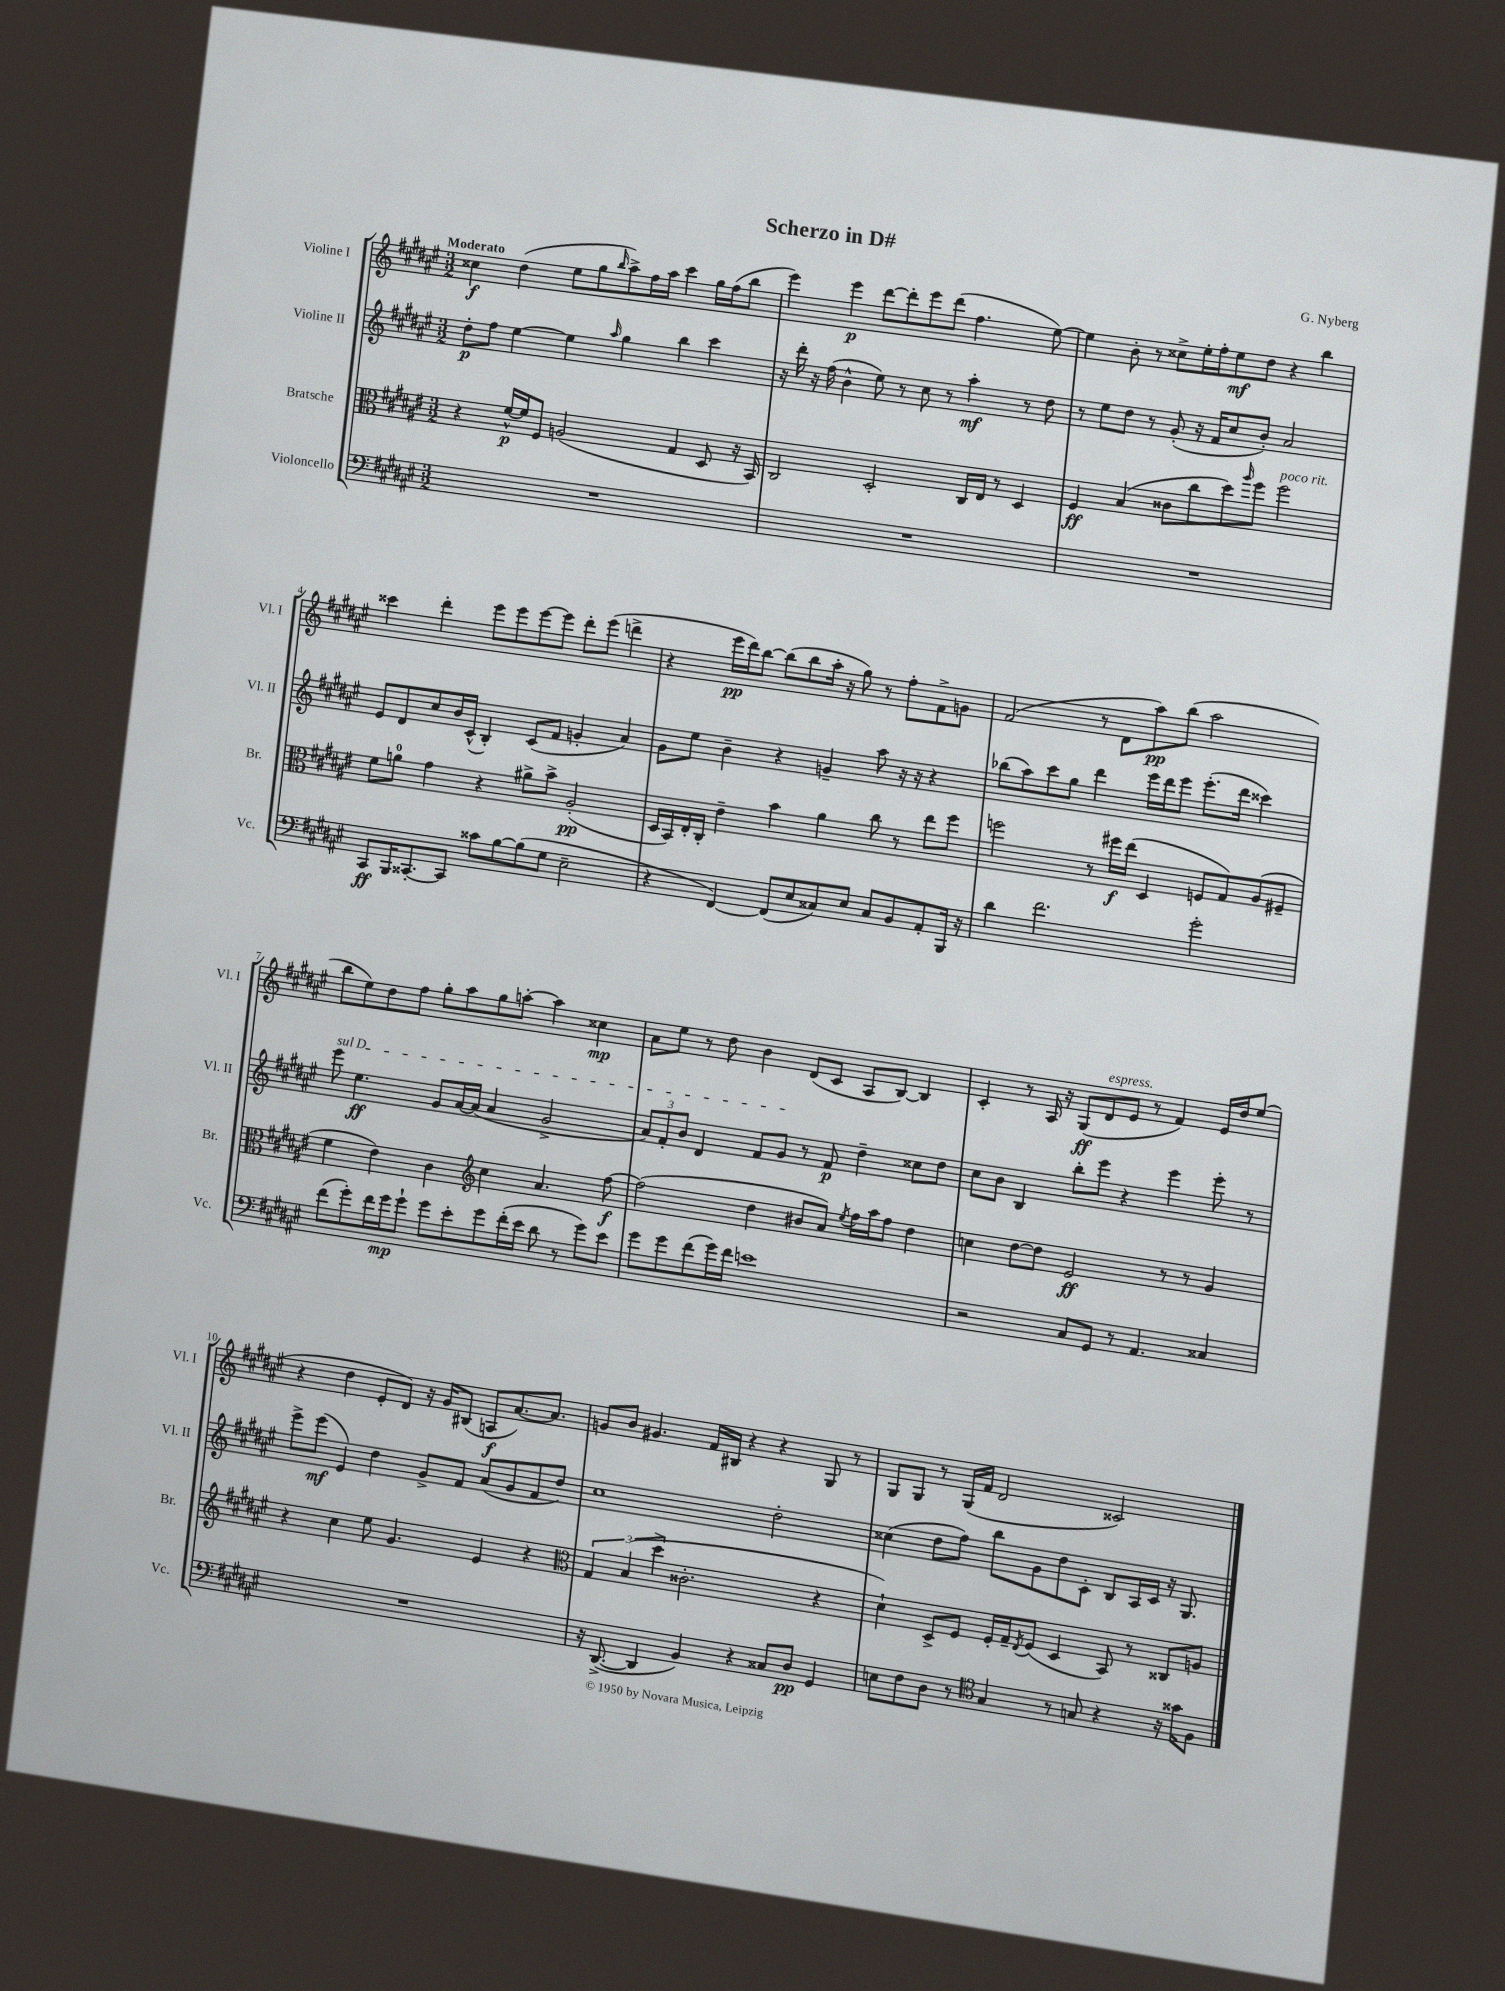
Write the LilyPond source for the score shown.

\header { title = "Scherzo in D#" composer = "G. Nyberg" }
<<
\new StaffGroup <<
\new Staff = "s0" \with { instrumentName = "Violine I" shortInstrumentName = "Vl. I" } {
    \clef treble \key fis \major \numericTimeSignature \time 3/2 \tempo "Moderato"
    cisis''4\f dis''4( eis''8 gis''8 \grace { b''16 } ais''8->) fis''16 ais''16 cis'''4 gis''16 fis''16( b''8 |
    eis'''4) eis'''4\p dis'''8~ dis'''8-. eis'''8 dis'''8( fis''4. eis''8~) |
    eis''4 b'8-. r8 cisis''8-> eis''16-. fis''16-. eis''8\mf dis''8 r4 b''4 |
    cisis'''4 dis'''4-. eis'''8 eis'''8 eis'''8~ eis'''8 dis'''8-. eis'''8( d'''4-> |
    r4 eis'''16\pp dis'''16) b''8~ b''8( b''8 ais''16-. r16 gis''8) r8 fis''8-. fis'8-> g'8 |
    fis'2( r8 dis'8 ais''8\pp) b''8( ais''2 |
    b''8 eis''8) dis''8 fis''8 gis''8-. ais''8 gis''8 a''8~-. a''4 cisis''4\mp |
    ais'8 eis''8 r8 dis''8 b'4 dis'8( cis'8 ais8 b8~) b4 |
    cis'4-. r8 ais16 r16 gis8\ff( dis'8^\markup { \italic "espress." } eis'8 r8 fis'4) eis'16 dis''16 eis''8( |
    r4 dis''4 eis'8-. dis'8) r16 gis'16 bis8( a8\f ais'8.~) ais'8. |
    g'8 b'8 gis'4. fis'16 bis16 r4 r4 gis8 r8 |
    gis8 gis8 r8 gis16( fis'16 dis'2 cisis'2) \bar "|." |
}
\new Staff = "s1" \with { instrumentName = "Violine II" shortInstrumentName = "Vl. II" } {
    \clef treble \key fis \major \numericTimeSignature \time 3/2
    dis''8-.\p fis''8 eis''4~ eis''4 \grace { ais''16 } gis''4 b''4 cis'''4 |
    r16 dis'''16-. r16 fis''16( b'4-^ eis''8) r8 cis''8 r8 ais''4-.\mf r8 dis''8 |
    r8 eis''8 dis''8 r8 gis'8-.( r16 fis'16 cis''8 b'8-.) ais'2 |
    eis'8 dis'8 cis''8 b'16 cis'16-^( b4-.) cis'8( fis'8 g'4-. ais'4) |
    gis'8 eis''8 b'4-- r4 g'4-- ais''8 r16 r16 r4 |
    bes''8( ais''8) cis'''8 gis''8 dis'''4 eis'''16 dis'''16 eis'''8 eis'''8.-.( dis'''16 cisis'''4) |
    \once \override TextSpanner.bound-details.left.text = \markup { \italic "sul D" } eis'''8\startTextSpan eis''4.\ff gis'8 ais'16~ ais'16( ais'4 gis'2-> |
    \tuplet 3/2 { ais'8) fis'8-. b'8 } dis'4 fis'8 gis'8\stopTextSpan r8 fis'8\p dis''4-- cisis''8 dis''8 |
    cis''8 b'8 b4 b''8-. eis'''8 r4 eis'''4 eis'''8-. r8 |
    eis'''8-> eis'''8\mf( eis'4) dis''4 gis'8-> fis'8 ais'8( gis'8 fis'8 dis''8) |
    cis''1 dis''2-. |
    cisis''4( dis''8 fis''8) b''8 gis'8 dis''8 cis'8-. b8 ais16 cis'16 r16 gis8. \bar "|." |
}
\new Staff = "s2" \with { instrumentName = "Bratsche" shortInstrumentName = "Br." } {
    \clef alto \key fis \major \numericTimeSignature \time 3/2
    r4 fis'16~-^\p fis'16 fis8 a2( gis4 dis8 r16 b,16) |
    cis2 dis2-. cis16 eis16 r8 dis4 |
    fis4\ff b4( cisis'8 cis''8 dis''8) \grace { ais''16 } fis''8 fis''2^\markup { \italic "poco rit." } |
    fis'8 a'8-0 gis'4 r4 ais'8-> b'8-> ais2-.\pp( |
    dis16 b,16) eis16-. cis16-. eis'4-- b'4 ais'4 cis''8 r8 eis''8 fis''8 |
    f''2 r8 fis''16\f eis''16( dis4 f8 gis8) ais8( fis8-- |
    fis'4 eis'4) cis'4 \clef treble cis''4 ais'4. fis''8~\f |
    fis''2( dis''4 bis'8 ais'8) \acciaccatura { eis''8 } fis''16 ais''16 fis''8 dis''4 |
    c''4 dis''8~ dis''8 eis'2\ff r8 r8 gis'4 |
    r4 cis''4 eis''8 gis'4. eis'4 r4 |
    \clef alto \tuplet 3/2 { gis4 b4( dis''4-> } cisis'2.-. r4 |
    dis'4-!) dis8-> fis8 fis16-. gis16-- \acciaccatura { eis8 } fis8( dis4 b,8) r8 cisis8 a8 \bar "|." |
}
\new Staff = "s3" \with { instrumentName = "Violoncello" shortInstrumentName = "Vc." } {
    \clef bass \key fis \major \numericTimeSignature \time 3/2
    R1. |
    R1. |
    R1. |
    cis,8\ff b,,16 cisis,8.~-. cisis,8 cisis'8 b8~ b8( gis8 eis2-- |
    r4 fis,4~) fis,8( eis8 cisis8) eis8 cisis8 b,8 ais,8-. b,,16 r16 |
    dis'4 fis'2. gis'2-. |
    fis'8( gis'8-.) fis'16 gis'16\mp gis'8-! gis'8 eis'8-. gis'8 fis'16-.( eis'16 dis'8 r8 gis'8) eis'8 |
    gis'8 gis'8 fis'8( gis'16) fis'16 e'1 |
    r2 cis8 gis,8 r8 ais,4. cisis4 |
    R1. |
    r16 dis,8.~->( dis,4 b,4) r4 cisis8 dis8\pp gis,4 |
    e8 fis8 dis8 r8 \clef tenor gis4 r8 g8 r4 r16 gisis'16 fis8 \bar "|." |
}
>>
>>
